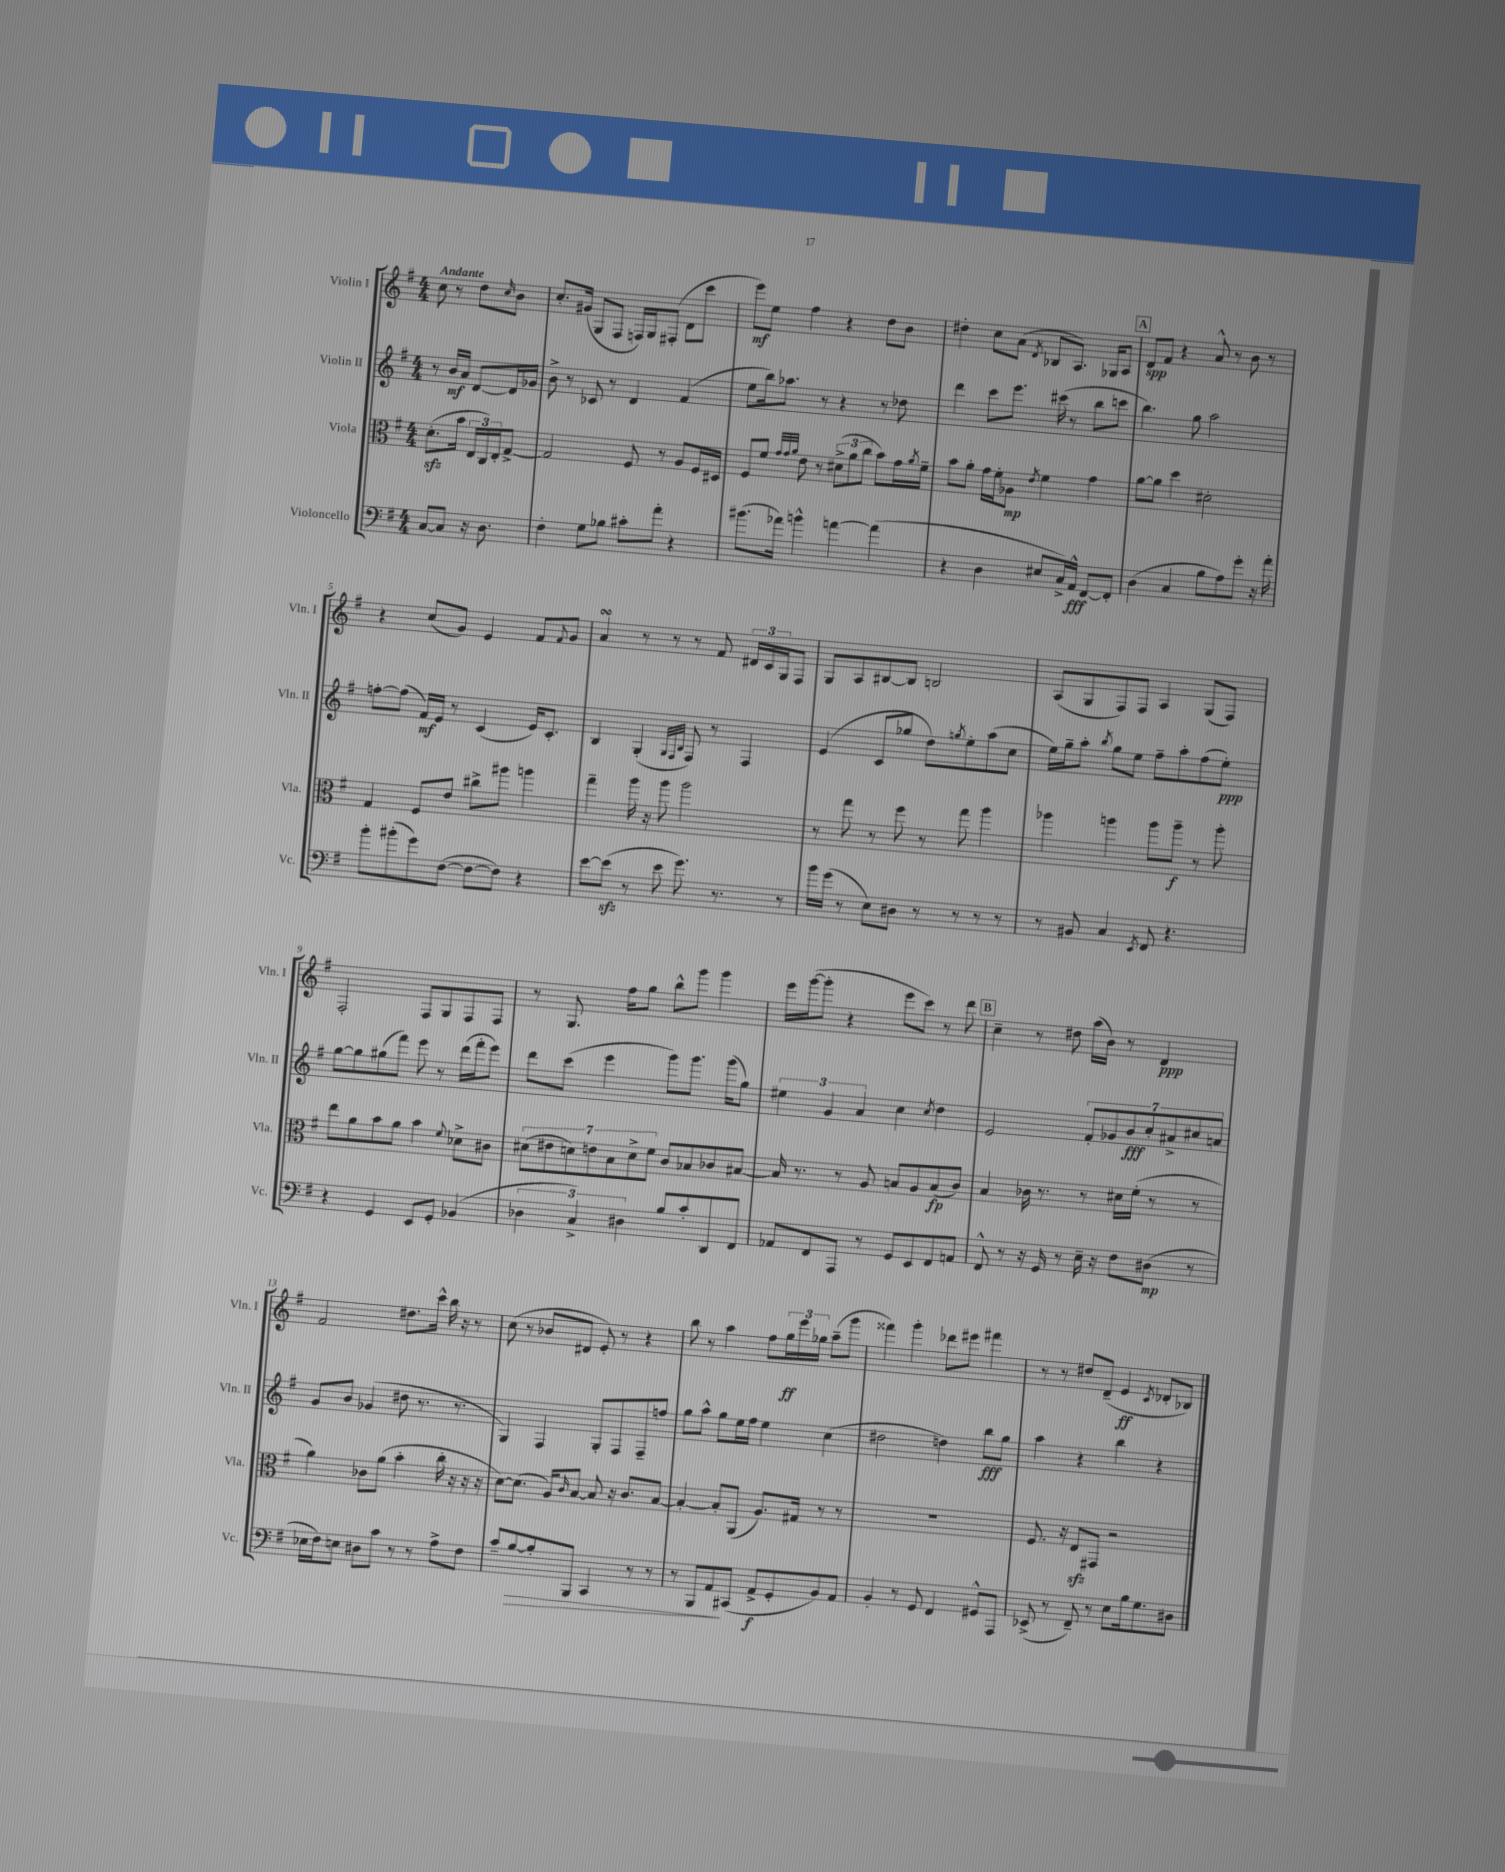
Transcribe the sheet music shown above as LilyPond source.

<<
\new StaffGroup <<
\new Staff = "s0" \with { instrumentName = "Violin I" shortInstrumentName = "Vln. I" } {
    \clef treble \key g \major \numericTimeSignature \time 4/4 \partial 2 \tempo "Andante"
    c''8 r8 d''8 \grace { c''16 } b'8 |
    c''8.-. gis'16( g8 fis8 f16) g16 fis8-.( d'8 c'''8 |
    e'''8\mf) e''8 fis''4 r4 d''8 b'8 |
    dis''4-. c''8 a'8( \acciaccatura { d'8 } bes8 a8.) ges16 a8 |
    \mark \markup { \box "A" } d'8\spp fis'8 r4 a'8-^ r8 b'8 r8 |
    r4 c''8( g'8) e'4 fis'8 \appoggiatura { fis'8 } g'8 |
    a'4\turn r8 r8 r8 fis'8 \tuplet 3/2 { dis'16 c'16 g16 } fis8 |
    g8 a8 bis8~ bis8 b2 |
    a8( g8 fis8) fis8 a4 g8( fis8) |
    fis2-. fis8 g8 fis8 fis8 |
    r8 g8. fis''16 g''8 b''8-^ g'''8 g'''4 |
    e'''16 g'''16~( g'''8-. r4 e'''8 c'''8) r8 d'''8 |
    \mark \markup { \box "B" } c''4-- r8 dis''8 a''16( b'16) r8 d'4\ppp |
    fis'2 dis''8. c'''16-^ b''16 r16 r8 |
    c''8( r8 bes'8 dis'8 e'8-.) r8 r4 |
    b''8 r8 a''4 fis''8 \tuplet 3/2 { g''16\ff e'''16 ges''16 } a''8--( g'''8 |
    fisis'''4) g'''4-. des'''8 eis'''8 fis'''4 |
    r8 r8 dis''8 d'8--( e'4\ff \acciaccatura { c'8 } des'8-. bes8) \bar "|." |
}
\new Staff = "s1" \with { instrumentName = "Violin II" shortInstrumentName = "Vln. II" } {
    \clef treble \key g \major \numericTimeSignature \time 4/4 \partial 2
    r8 b'16\mf a'16 d'8~ d'16 ges'16 |
    b'8-> r8 ces'8 r8 d'4 fis'4( |
    e''8 b''16) aes''8. r8 r4 r8 des''8 |
    d'''4 c'''8 e'''8. cis'''16( r8 b''8 c'''8 |
    \mark \markup { \box "A" } b''4.) g''8 a''2 |
    f''8~-. f''8( fis'16\mf) e'16 r8 c'4( e'16) c'8.-. |
    b4 g4-.( \grace { g32 fis32 b32 } fis8) r8 fis4 |
    e'4( c'8 ges''8 d''8) \acciaccatura { g''8 } e''8-. a''8( c''8 |
    e''16) g''16-- a''8-. \acciaccatura { b''8 } g''8 e''8 fis''8-- a''8-. fis''8( e''8-.\ppp) |
    g''8~ g''8 gis''8( fis'''8) e'''8 r8 d'''16( fis'''16-. e'''8) |
    d'''8 c'''8( e'''4 g'''8) g'''8. g'''16( g''8) |
    \tuplet 3/2 { eis''4 g'4 a'4 } c''4 \acciaccatura { c''8 } d''4 |
    \mark \markup { \box "B" } e'2 \tuplet 7/4 { fis'8-. ges'8 b'8\fff c''8-. ais'8-> cis''8 a'8 } |
    g'8 b'8 ges'4( dis''8 r8. r8. |
    g4) fis4 g8-. fis8 fis8-- f''8 |
    g''8 a''8-^ g''8 e''16 fis''16 e''4 c''4( |
    dis''2 d''4) b''8\fff g''8 |
    a''4 r4 b''4 r4 \bar "|." |
}
\new Staff = "s2" \with { instrumentName = "Viola" shortInstrumentName = "Vla." } {
    \clef alto \key g \major \numericTimeSignature \time 4/4 \partial 2
    d'8.-.\sfz( b'16 \tuplet 3/2 { e16 c16) e16-. } g8~-> |
    g2 fis8 r8 a8 fis16 dis16 |
    fis8 fis'8 \grace { g'32 g'32 a'32 } e'8 r8 \tuplet 3/2 { dis'8->( a'8 c''8 } b'8) g'16 \acciaccatura { a'8 } fis'16-- |
    b'8 a'8-. g'16 fis'16-. aes8\mp \acciaccatura { e'8 } fis'4 g'4 |
    \mark \markup { \box "A" } a'8~ a'8 d''4 dis'2-. |
    g4 fis8 e'8 cis''8-> ais''8 a''4 |
    g''4-- a''16 r16 a''8 a''2 |
    r8 g''8 r8 fis''8 r8 g''8 a''4 |
    aes''4 a''4 a''8 a''8--\f r8 a''8-. |
    e''8 a'8 b'8 a'8 b'4 \appoggiatura { fis'8 } des'8-> cis'8 |
    \tuplet 7/4 { dis'8( eis'8 d'8) e'8 b8 d'8-> fis'8 } c'8 bes8 ces'8 bis8~ |
    bis16 r8. r8 a8 b8 a8 b8\fp( c'8) |
    \mark \markup { \box "B" } b4 ces'16 r8. r8 dis'16 fis'16-.( r8 r8 |
    a'4) ces'8 a'8( b'4-. c''16-. r16 r16 r16 |
    d'8~) d'8.( a16) \grace { c'16 } b8~ b8 r16 c'8. b8~ |
    b4~-. b8-. a,8( a8.) gis16 r8 r8 |
    R1 |
    fis8. r16 e8\sfz gis,8 r2 \bar "|." |
}
\new Staff = "s3" \with { instrumentName = "Violoncello" shortInstrumentName = "Vc." } {
    \clef bass \key g \major \numericTimeSignature \time 4/4 \partial 2
    c8~ c8 r16 d8. |
    fis4-. g8 bes8 cis'8-. a'8-. r4 |
    bis'8.( aes'16) b'4-^ a'4~ a'4( |
    r4 d4 eis8 c16->) a,16-^\fff fis,8~ fis,8-. |
    \mark \markup { \box "A" } d4( c4 b8 a8) g'8-. r16 a'16-. |
    b'8-. bis'8-.( g'8) fis8~( fis8~ fis8) r4 |
    e'8~ e'8\sfz( r8 e'8 g'8.) r8. r8 |
    b'16 g'16( r8 e8) dis8 r8 r8 r8 r8 |
    r8 bis,8 c4 \acciaccatura { e,8 } fis,8 r4. |
    r4 g,4 e,8 g,8-. bes,4( |
    \tuplet 3/2 { des4 c4->) dis4 } b8 c'8-. d,8 fis,8 |
    aes,8 fis,8 a,,8 r8 g,8 e,8 fis,8 a,8 |
    \mark \markup { \box "B" } fis,8-^ r8 r16 g,16 r8 e16-- r16 fis8 dis8\mp( r8 |
    ees16 fis16) e8 dis8 c'8 r8 r8 a8-> fis8 |
    c'8-- b8~\> b8-. b,,8 c,4 r8 r8 |
    r8 b,,8 a,8\! cis,8( a,8->\f g,8-. b,8) a,8 |
    b,4-. r8 g,8 fis,4 gis,8-^ a,,8 |
    ees,8->( r8 fis,8--) r8 e8 b16 g8. dis8 \bar "|." |
}
>>
>>
